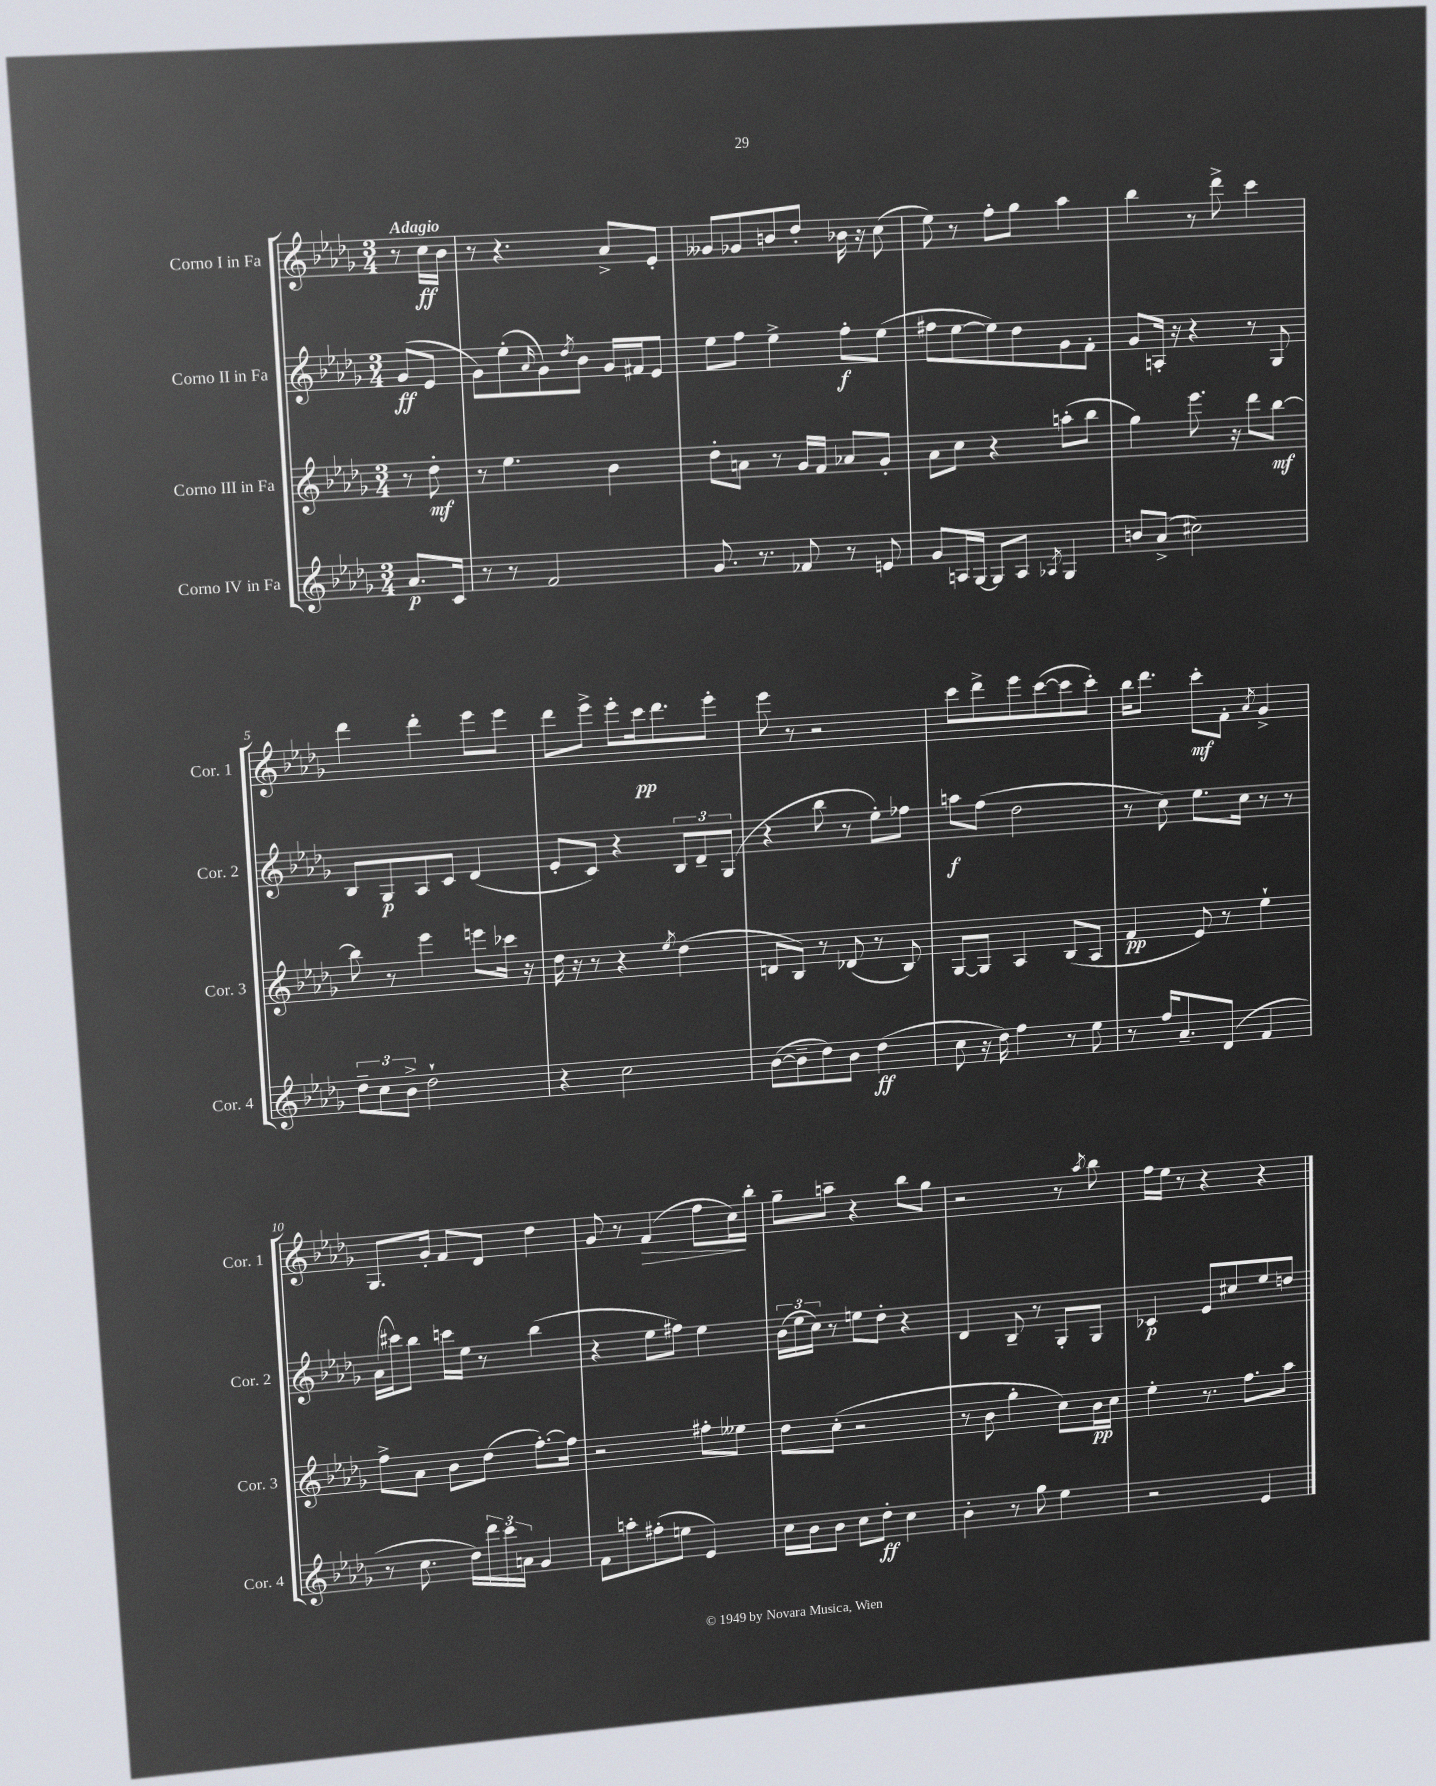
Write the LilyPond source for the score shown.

<<
\new StaffGroup <<
\new Staff = "s0" \with { instrumentName = "Corno I in Fa" shortInstrumentName = "Cor. 1" } {
    \clef treble \key des \major \numericTimeSignature \time 3/4 \partial 4 \tempo "Adagio"
    r8 c''16\ff bes'16 |
    r8 r4. aes'8-> ees'8-. |
    geses'8 ges'8 b'8 des''8-. bes'16 r16 c''8( |
    ees''8) r8 f''8-. ges''8 aes''4 |
    bes''4 r8 des'''8-> c'''4 |
    des'''4 des'''4-. ees'''8 ees'''8 |
    des'''8 ees'''8-> ees'''8-. c'''16\pp des'''8. ees'''8-. |
    ees'''8 r8 r2 |
    c'''8 des'''8-> ees'''8 c'''8~( c'''8 c'''8-.) |
    bes''16 des'''8. c'''8-.\mf f'8-. \acciaccatura { aes'8 } ges'4-> |
    ges8. ges'16-. f'8 des'8 des''4 |
    ges'8 r8 f'4\>( f''8 c''16\!) bes''16-. |
    ges''8-- a''8-- r4 bes''8 ges''8 |
    r2 r8 \acciaccatura { aes''8 } bes''8 |
    f''16 ees''16 r8 r4 r4 \bar "|." |
}
\new Staff = "s1" \with { instrumentName = "Corno II in Fa" shortInstrumentName = "Cor. 2" } {
    \clef treble \key des \major \numericTimeSignature \time 3/4 \partial 4
    ges'8\ff( ees'8 |
    ges'8) ees''8-.( \grace { aes'16 } ges'8) \acciaccatura { des''8 } bes'8 ges'16 fis'16 ees'8 |
    ees''8 f''8 ees''4-> f''8-.\f ees''8( |
    fis''8 ees''8~ ees''8) des''8 ges'8 f'8-. |
    ges'8 a16-. r16 r4 r8 ges8 |
    bes8 ges8\p aes8 c'8 des'4( |
    ees'8-. c'8) r4 \tuplet 3/2 { bes8 des'8-- ges8( } |
    r4 bes''8 r8 ees''8-.) fes''8 |
    a''8\f f''8( des''2 |
    r8 c''8) ees''8. c''16 r8 r8 |
    aes'16( cis'''16) bes''8 c'''16 ees''16 r8 bes''4( |
    r4 ees''8 fis''8) ees''4 |
    \tuplet 3/2 { bes'16( ees''16 c''16) } r8 e''8 des''8-. r4 |
    des'4 bes8-- r8 ges8-. ges8 |
    ces'4\p ees'8 cis''8 ees''8 d''8 \bar "|." |
}
\new Staff = "s2" \with { instrumentName = "Corno III in Fa" shortInstrumentName = "Cor. 3" } {
    \clef treble \key des \major \numericTimeSignature \time 3/4 \partial 4
    r8 des''8-.\mf |
    r8 ees''4. bes'4 |
    des''8-. a'8 r8 ges'16 f'16 aes'8 ges'8-. |
    aes'8 c''8 r4 a''8-.( bes''8 |
    ges''4) ees'''8. r16 des'''8 bes''8~\mf |
    bes''8 r8 ees'''4 e'''8 ces'''16 r16 |
    des''16 r16 r8 r4 \acciaccatura { ees''8 } des''4( |
    d'8 bes8) r8 des'8( r8 bes8) |
    ges8~ ges8 aes4 bes8( aes8 |
    f'4\pp ees'8) r8 ees''4-! |
    f''8-> aes'8 bes'8 des''8( f''8.~-.) f''16 |
    r2 fis''8-. eeses''8 |
    des''8 c''8-.( r2 |
    r8 bes'8 ges''4-. c''8) bes'16\pp c''16 |
    ees''4-. r8. f''8. aes''8 \bar "|." |
}
\new Staff = "s3" \with { instrumentName = "Corno IV in Fa" shortInstrumentName = "Cor. 4" } {
    \clef treble \key des \major \numericTimeSignature \time 3/4 \partial 4
    aes'8.\p c'16 |
    r8 r8 f'2 |
    ges'8. r8. fes'8 r8 e'8 |
    ges'8 a16 ges16~ ges8 a8 \acciaccatura { aes8 } ges4 |
    b'8 aes'8->( cis''2) |
    \tuplet 3/2 { des''8-- c''8 bes'8-> } des''2-! |
    r4 c''2 |
    bes'8~( bes'8-- des''8) bes'8 des''4\ff( |
    c''8 r16 des''16) f''4 r8 ees''8 |
    r8 f''16 aes'8.-- des'8( f'4 |
    r8 c''8. des''16) \tuplet 3/2 { des'''16 c'''16 a'16 } ges'4 |
    f'8 a''8-. fis''8-.( e''8 ees'4) |
    c''16 bes'16 bes'8 c''8 des''8-.\ff c''4 |
    bes'4-. r8 ges''8 ees''4 |
    r2 ees'4 \bar "|." |
}
>>
>>
